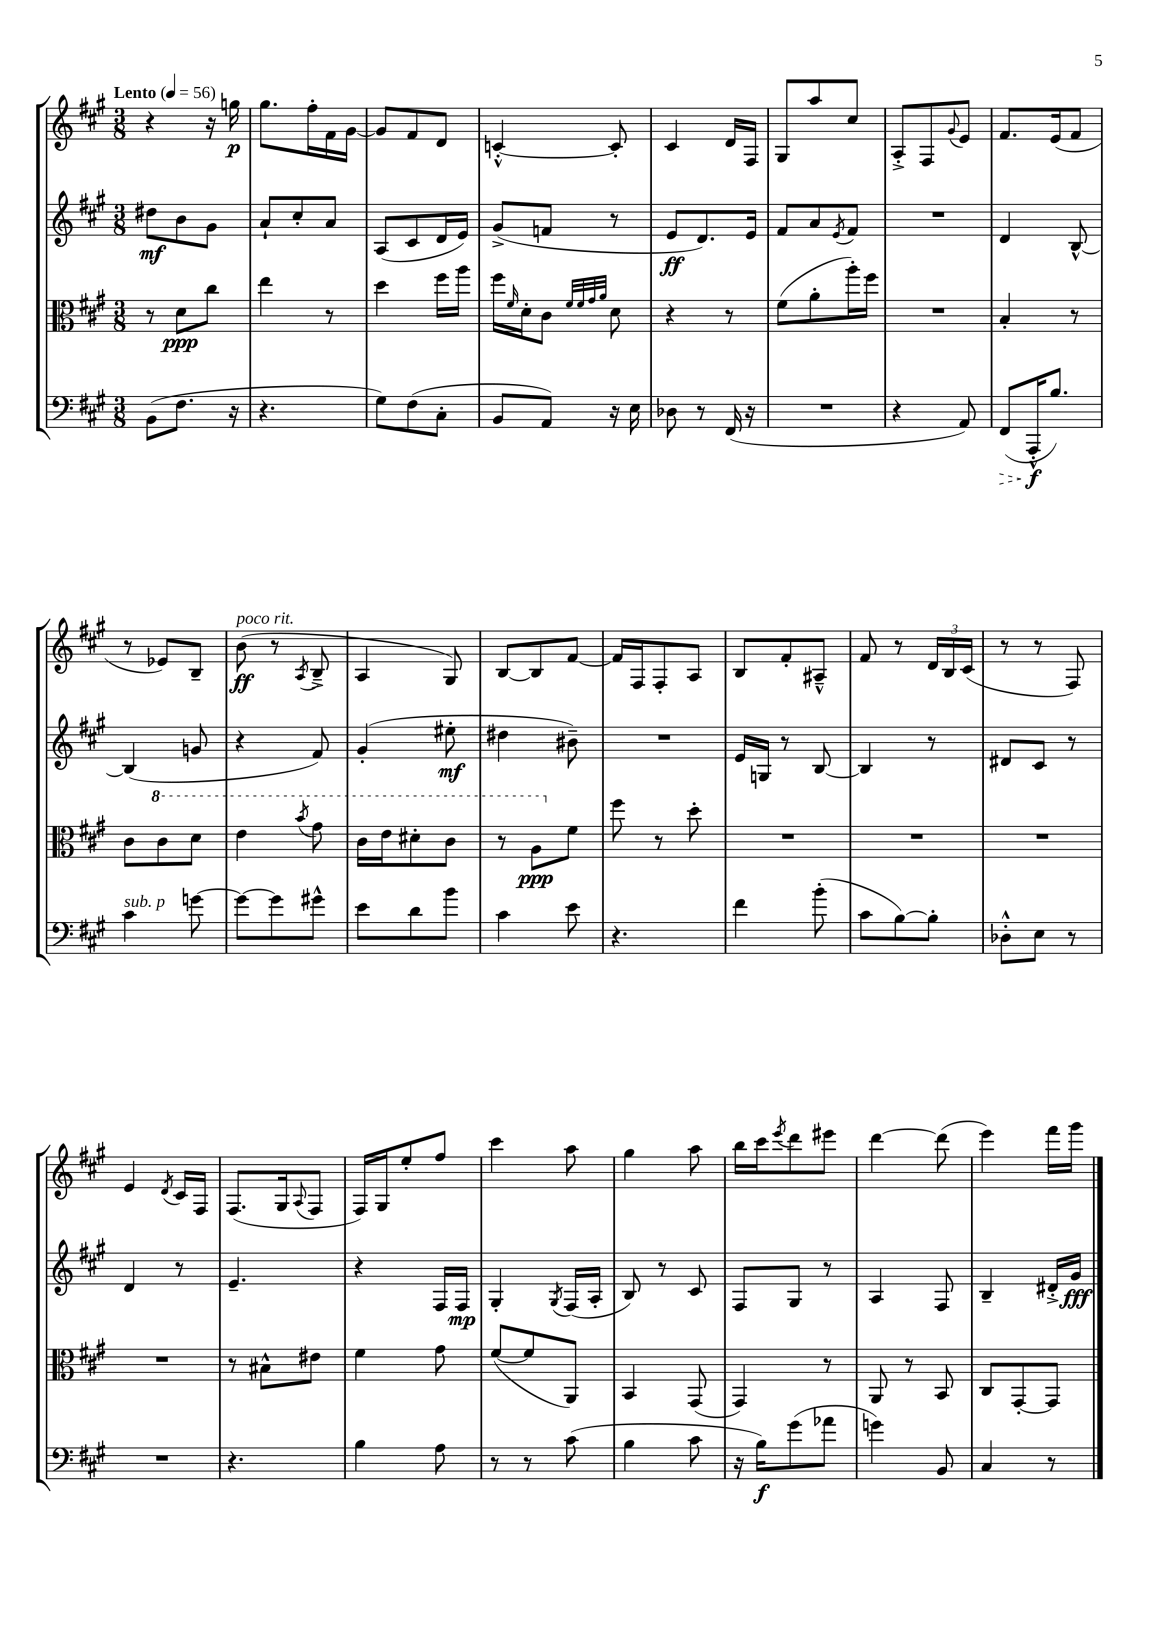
<<
\new StaffGroup <<
\new Staff = "s0" {
    \clef treble \key a \major \numericTimeSignature \time 3/8 \tempo "Lento" 4 = 56
    r4 r16 g''16\p |
    gis''8. fis''16-. fis'16 gis'16~ |
    gis'8 fis'8 d'8 |
    c'4~-.-^ c'8-. |
    cis'4 d'16 fis16 |
    gis8 a''8 cis''8 |
    a8-.-> fis8 \appoggiatura { gis'8 } e'8 |
    fis'8. e'16( fis'8 |
    r8 ees'8) b8-- |
    b'8\ff^\markup { \italic "poco rit." }( r8 \acciaccatura { a8 } b8---> |
    a4 gis8) |
    b8~ b8 fis'8~ |
    fis'16 fis16 fis8-. a8 |
    b8 fis'8-. ais8---^ |
    fis'8 r8 \tuplet 3/2 { d'16 b16 cis'16( } |
    r8 r8 fis8) |
    e'4 \acciaccatura { d'8 } cis'16 fis16 |
    fis8.( gis16 \appoggiatura { a8 } fis8 |
    fis16) gis16 e''8-. fis''8 |
    cis'''4 a''8 |
    gis''4 a''8 |
    b''16 cis'''16 \acciaccatura { e'''8 } d'''8 eis'''8 |
    d'''4~ d'''8( |
    e'''4) fis'''16 gis'''16 \bar "|." |
}
\new Staff = "s1" {
    \clef treble \key a \major \numericTimeSignature \time 3/8
    dis''8\mf b'8 gis'8 |
    a'8-! cis''8-. a'8 |
    a8( cis'8 d'16 e'16) |
    gis'8->( f'8 r8 |
    e'8\ff d'8.) e'16 |
    fis'8 a'8 \acciaccatura { e'8 } fis'8 |
    R4. |
    d'4 b8~-^ |
    b4( g'8 |
    r4 fis'8) |
    gis'4-.( eis''8-.\mf |
    dis''4 bis'8--) |
    R4. |
    e'16 g16 r8 b8~ |
    b4 r8 |
    dis'8 cis'8 r8 |
    d'4 r8 |
    e'4.-- |
    r4 fis16 fis16\mp |
    gis4-. \acciaccatura { gis8 } fis16( a16-. |
    b8) r8 cis'8 |
    fis8 gis8 r8 |
    a4 fis8 |
    b4-- dis'16-.-> gis'16\fff \bar "|." |
}
\new Staff = "s2" {
    \clef alto \key a \major \numericTimeSignature \time 3/8
    r8 d'8\ppp cis''8 |
    e''4 r8 |
    d''4 fis''16 a''16 |
    fis''16 \grace { fis'16 } d'16-. cis'8 \grace { fis'32 fis'32 gis'32 a'32 } d'8 |
    r4 r8 |
    fis'8( a'8-. a''16-.) fis''16 |
    R4. |
    b4-. r8 |
    cis'8 \ottava #1 cis''8 d''8 |
    e''4 \acciaccatura { b''8 } gis''8 |
    cis''16 e''16 dis''8-. cis''8 |
    r8 a'8\ppp \ottava #0 fis'8 |
    fis''8 r8 d''8-. |
    R4. |
    R4. |
    R4. |
    R4. |
    r8 bis8-^ eis'8 |
    fis'4 gis'8 |
    fis'8~( fis'8 a,8) |
    b,4 gis,8( |
    gis,4) r8 |
    a,8 r8 b,8 |
    cis8 gis,8~-. gis,8 \bar "|." |
}
\new Staff = "s3" {
    \clef bass \key a \major \numericTimeSignature \time 3/8
    b,8( fis8. r16 |
    r4. |
    gis8) fis8( cis8-. |
    b,8 a,8) r16 e16 |
    des8 r8 fis,16( r16 |
    R4. |
    r4 a,8) |
    \once \override Hairpin.style = #'dashed-line fis,8\>( a,,16-.-^\f\! b8.) |
    cis'4^\markup { \italic "sub. p" } g'8~ |
    g'8~ g'8 gis'8-^ |
    e'8 d'8 b'8 |
    cis'4 e'8 |
    r4. |
    fis'4 b'8-.( |
    cis'8 b8~) b8-. |
    des8-.-^ e8 r8 |
    R4. |
    r4. |
    b4 a8 |
    r8 r8 cis'8( |
    b4 cis'8 |
    r16 b16\f) gis'8( aes'8 |
    g'4) b,8 |
    cis4 r8 \bar "|." |
}
>>
>>
\layout { \context { \Score \remove "Bar_number_engraver" } }
